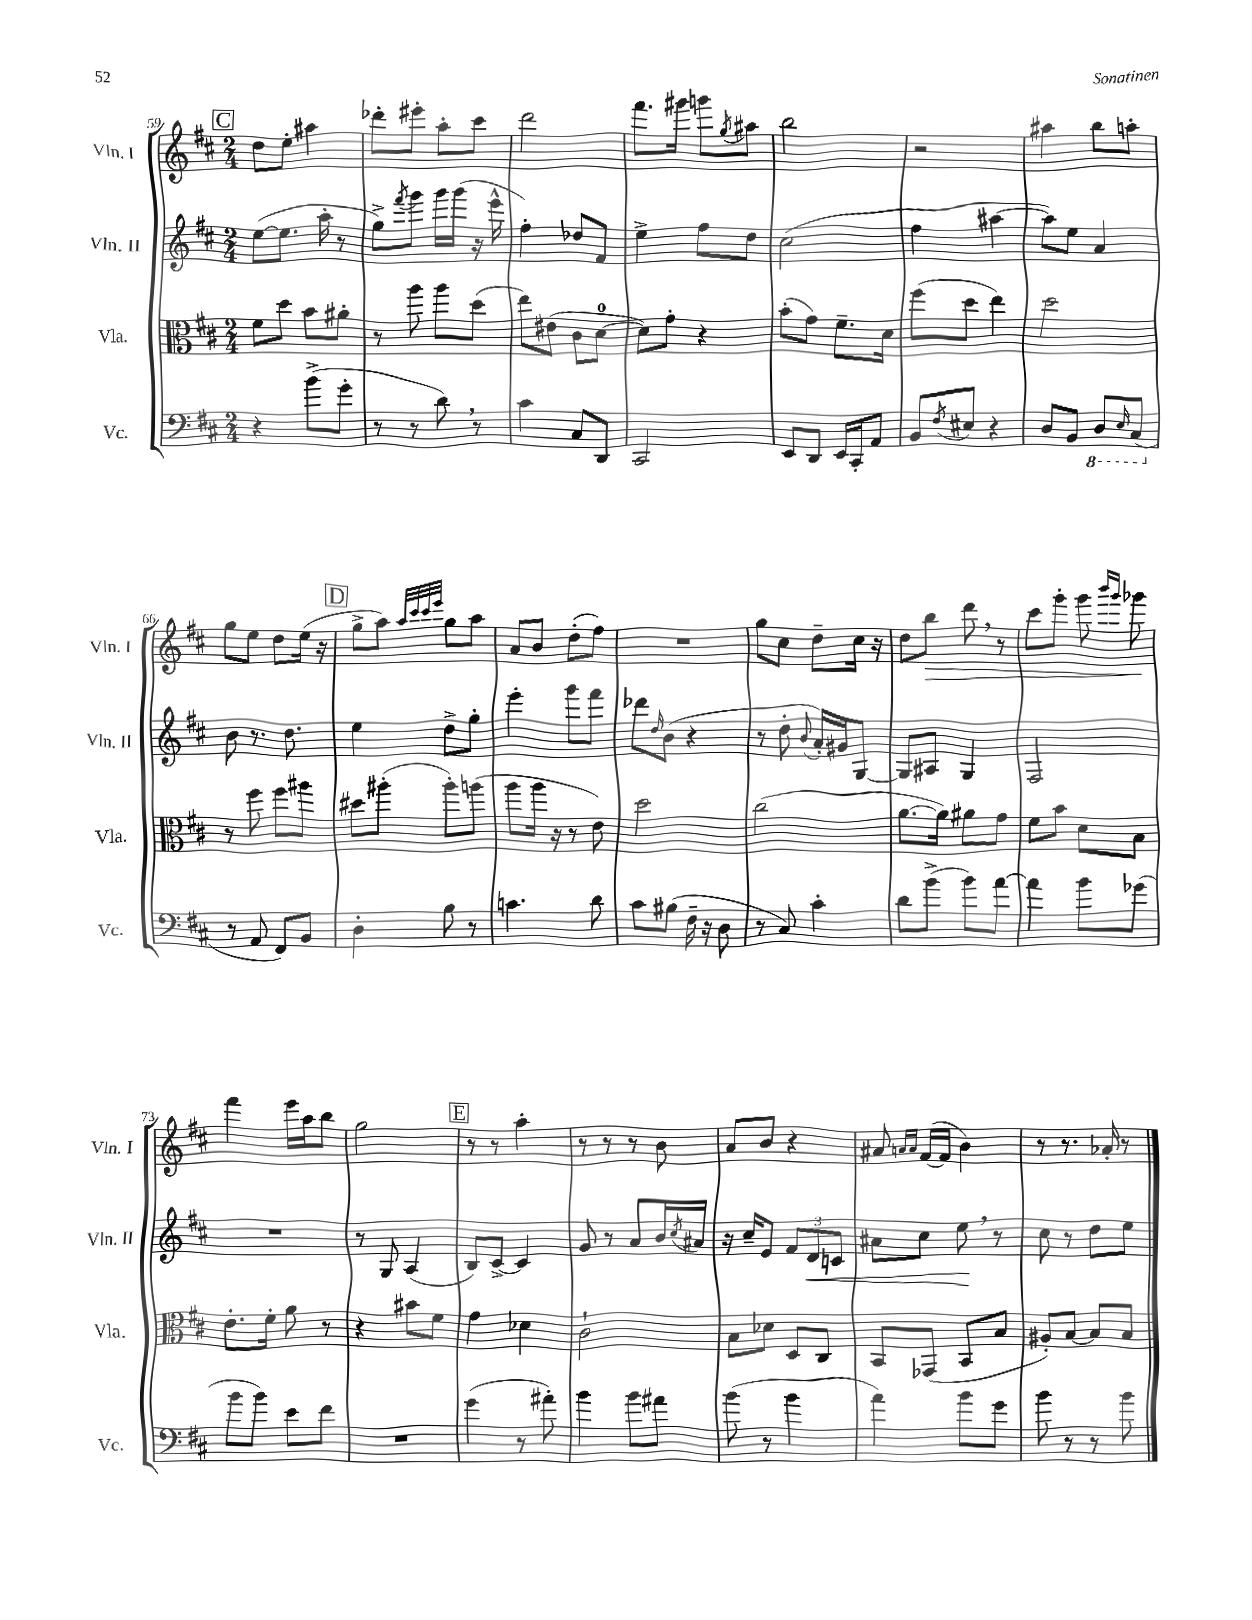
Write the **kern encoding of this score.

**kern	**kern	**kern	**kern
*staff4	*staff3	*staff2	*staff1
*clefF4	*clefC3	*clefG2	*clefG2
*k[f#c#]	*k[f#c#]	*k[f#c#]	*k[f#c#]
*M2/4	*M2/4	*M2/4	*M2/4
4r	8f#	([8ee	8dd
.	8dd	8.ee]	8ee'
(8b^	8b	.	4aa#
.	.	16aa'	.
8g'	8a#'	8r	.
=	=	=	=
8r	8r	8gg^)	8ddd-'
.	.	8qfff#	.
8r	8aa	8ggg	8eee#'
8d)	8aa	16ggg	8aa'
.	.	(16ggg	.
8r	(8dd	16r	8ccc#
.	.	16eee^^	.
=	=	=	=
4c#	8ee)	4ff#')	2ddd
.	(8e#	.	.
8C#	8c#	8dd-	.
8DD	[8d	8f#	.
=	=	=	=
2CC#	8d])	4ee^	8.fff#
.	8g'	.	.
.	.	.	16ggg#
.	4r	8ff#	8ggg
.	.	.	8qgg
.	.	8dd	8aa#
=	=	=	=
8EE	(8b'	(2cc#	2bb
8DD	8g)	.	.
16EE	8.f#~	.	.
16CC#'	.	.	.
8AA	.	.	.
.	16d	.	.
=	=	=	=
8BB	(8ff#	4ff#	2r
8qF#	.	.	.
8E#	8dd	.	.
4r	4ee)	[4aa#	.
=	=	=	=
8D	2dd	8aa#])	4aa#
8BB	.	8ee	.
8DD	.	4a	8bb
16qqEE	.	.	.
(8CC#	.	.	8aa'
=	=	=	=
8r	8r	8b	8gg
8AA	8ff#	8.r	8ee
8FF#)	8ff#	.	8dd
.	.	8.dd	.
8BB	8aa#	.	(16ee
.	.	.	16r
=	=	=	=
4D'	8dd#	4ee	8gg^
.	(8aa#'	.	8aa)
.	.	.	32qqaa
.	.	.	32qqccc#
.	.	.	32qqccc#
.	.	.	32qqeee
8B	8aa#')	8dd^	8gg
8r	(8aa	8gg'	8aa
=	=	=	=
4.c	8aa	4eee'	8a
.	16aa	.	8b
.	16r	.	.
.	8r	8ggg	(8dd'
8d	8e)	8fff#	8ff#)
=	=	=	=
8c#	2dd	8ddd-	2r
.	.	16qqdd	.
(8B#	.	(8b	.
16F#~	.	4r	.
16r	.	.	.
8D	.	.	.
=	=	=	=
8r	(2cc#	8r	8gg
8C#)	.	8dd'	8cc#
.	.	8qqb	.
4c#'	.	16a')	8dd~
.	.	16g#	.
.	.	[8G	16cc#
.	.	.	16r
=	=	=	=
8d	[8.a	8G]	8dd
(8b^	.	8A#	8bb
.	16a])	.	.
8b)	8a#	4G	8ddd
[8a	8g	.	8r
=	=	=	=
4a]	8f#	2F#	8ccc#
.	8b	.	8ggg'
8b	8d	.	8ggg
.	.	.	16qqbbb
.	.	.	16qqggg
(8g-	8B	.	8ggg-
=	=	=	=
8b	8.e'	2r	4fff#
8b)	.	.	.
.	16f#'	.	.
8e	8a	.	16eee
.	.	.	16aa
8f#	8r	.	8bb
=	=	=	=
2r	4r	8r	2gg
.	.	8G	.
.	8b#	(4A	.
.	8f#	.	.
=	=	=	=
(4g	4g	8B)	8r
.	.	[8c#^	8r
8r	4d-	4c#]	4aa'
8a#')	.	.	.
=	=	=	=
4b	2c#`	8g	8r
.	.	8r	8r
8b	.	8a	8r
8a#	.	16b	8b
.	.	8qcc#	.
.	.	16a#	.
=	=	=	=
(8b	8B	16r	8a
.	.	16cc#~	.
8r	8d-	8e	8b
4b	8D	12f#	4r
.	.	12d	.
.	8C#	.	.
.	.	12c	.
=	=	=	=
4a)	8BB	8a#	8a#
.	.	.	16qqa
.	.	.	16qqa
.	(8GG-	8cc#	([16f#
.	.	.	16f#]
8b	8BB	8ee	4b)
8g	8B	8r	.
=	=	=	=
8b	8A#')	8cc#	8r
8r	[8B	8r	8.r
8r	8B]	8dd	.
.	.	.	16a-'
8b	8B	8ee	8r
==	==	==	==
*-	*-	*-	*-
